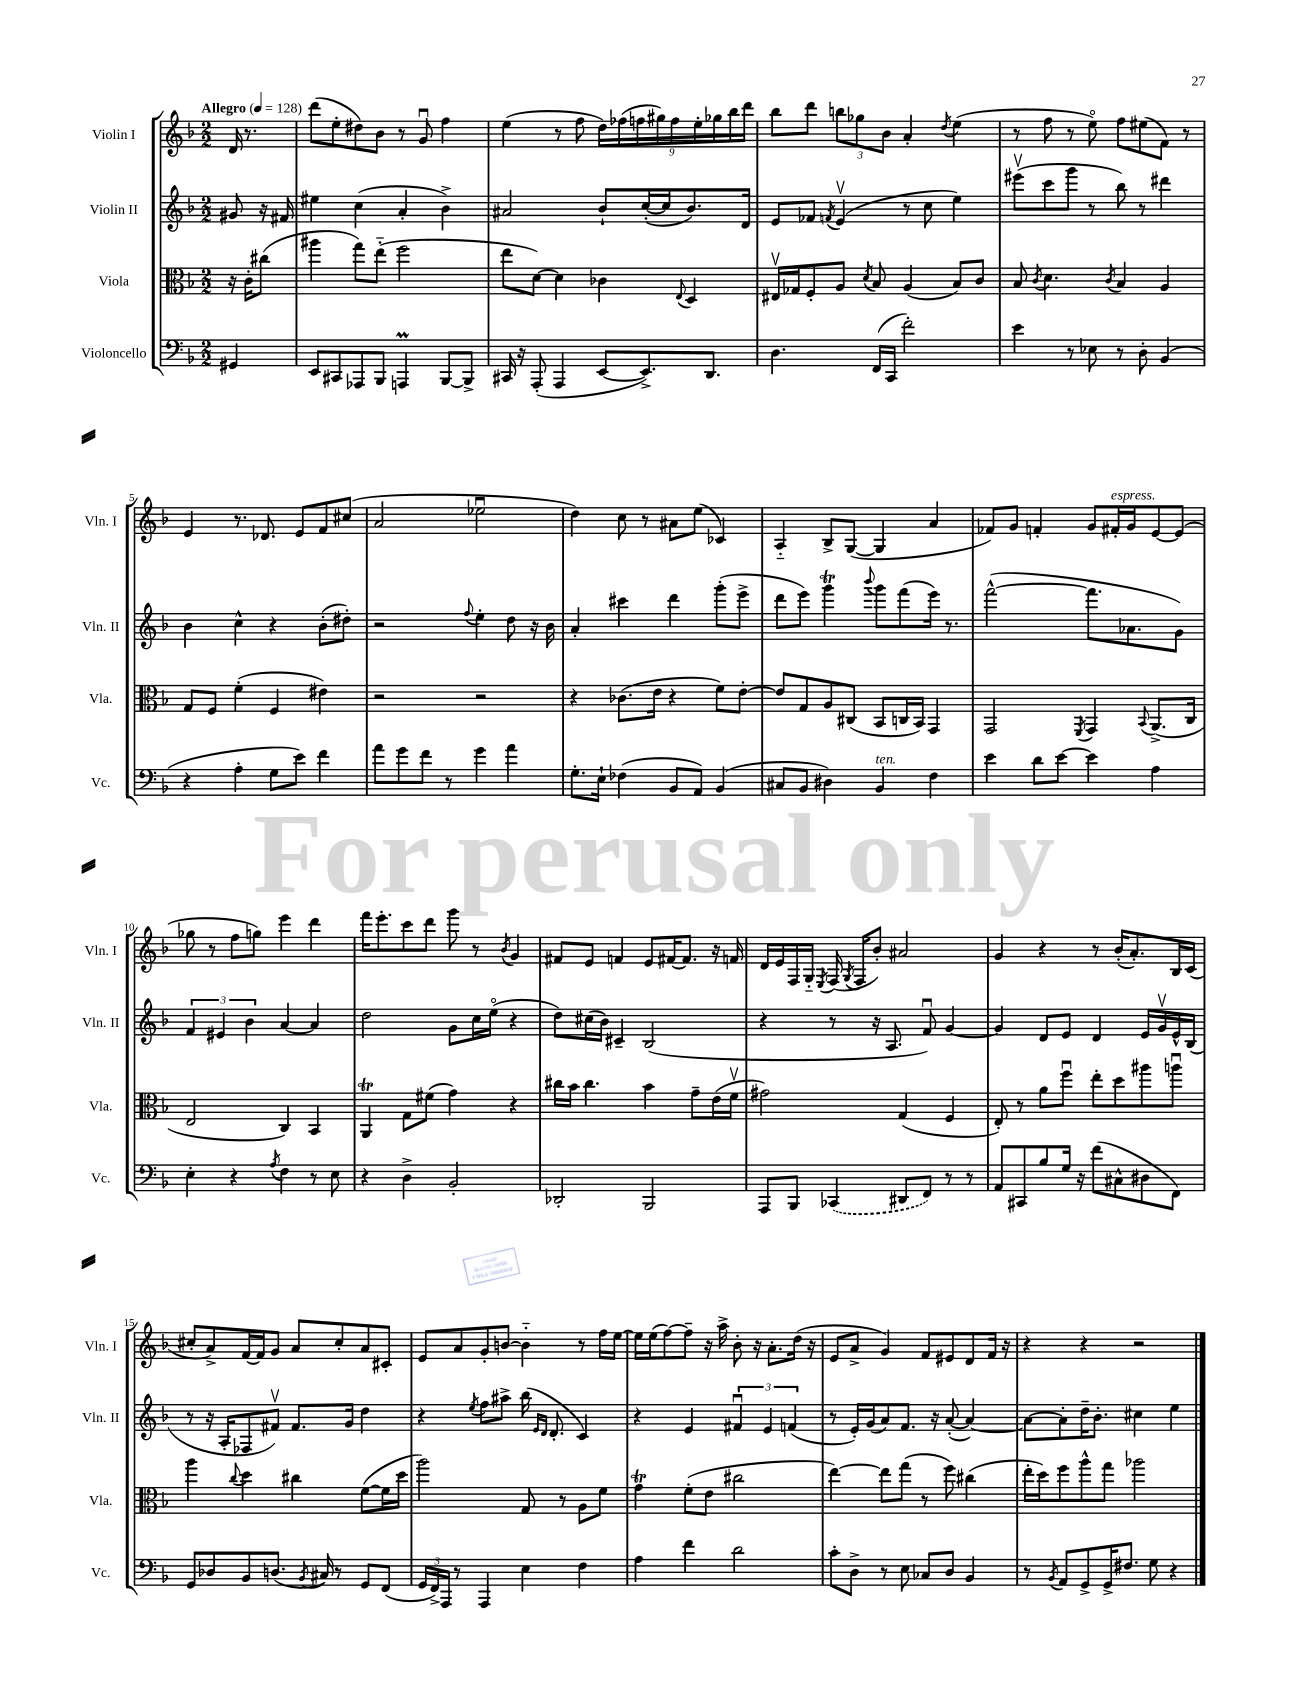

**kern	**kern	**kern	**kern
*part4	*part3	*part2	*part1
*staff4	*staff3	*staff2	*staff1
*I"Violoncello	*I"Viola	*I"Violin II	*I"Violin I
*I'Vc.	*I'Vla.	*I'Vln. II	*I'Vln. I
*clefF4	*clefC3	*clefG2	*clefG2
*k[b-]	*k[b-]	*k[b-]	*k[b-]
*M2/2	*M2/2	*M2/2	*M2/2
*MM128	*MM128	*MM128	*MM128
=	=	=	=
!	!	!	!LO:TX:a:B:t=Allegro
4GG#X/	16r	8g#X/	16d/
.	16c'\KL	.	8.r
.	(8cc#X\J	16r	.
.	.	16f#X/	.
=1	=1	=1	=1
8EE/L	4aa#X\	4ee#X\	(8ddd\L
8CC#X/	.	.	8ee'\
8AAA-X/	8gg\L)	(4cc\	8dd#X\)
8BBB-/J	(8ee\J	.	8b-\J
4AAAnm/	2ff\	4a'/	8r
.	.	.	8gu/
[8BBB-/L	.	4b-^\)	4ff\
8BBB-^/J]	.	.	.
=2	=2	=2	=2
16CC#X/	8ee\L	2a#X/	(4ee\
16r	.	.	.
(8AAA'/	[8d\J)	.	.
4AAA/	4d\]	.	8r
.	.	.	8ff\
[8EE/L	4c-X\	8b-`/L	18dd\LL)
.	.	.	(18ff-X\
.	.	.	18ffn\
8.EE^/])	.	([16cc'/L	.
.	.	.	18gg#X\)
.	.	16cc/J]	.
.	.	.	18ff\
.	8qqE/	.	.
.	4D/	8.b-/)	.
.	.	.	18ee'\
8.DD/J	.	.	.
.	.	.	18gg-X\
.	.	.	18bb-\
.	.	16d/Jk	.
.	.	.	18ddd\JJ
=3	=3	=3	=3
4.D\	16E#Xv/LL	8e/L	8bb-\L
.	16G-X/J	.	.
.	8F'/	8f-X/J	8ddd\J
.	.	8qfn/	.
.	8A/J	(4ev/	12bbn\L
.	.	.	12gg-X\
.	8qd/	.	.
(16FF/LL	8B-/	.	.
.	.	.	12b-\J
16CC/JJ	.	.	.
2f'\)	(4A/	8r	4a'/
.	.	8cc\	.
.	.	.	8qdd/
.	8B-/L)	4ee\)	(4ee\
.	8c/J	.	.
=4	=4	=4	=4
4e\	8B-/	(8eee#Xv\L	8r
.	8qc/	.	.
.	4.d\	8ccc\	8ff\
8r	.	8ggg\J	8r
8E-X\	.	8r	8ee\)
.	8qc/	.	.
8r	4B-/	8bb-\)	8ff\L
8D'\	.	8r	(8ee#X\
(4BB-/	4A/	4ddd#X\	8f\J)
.	.	.	8r
!!LO:LB:g=z
=5	=5	=5	=5
4r	8G/L	4b-\	4e/
.	8F/J	.	.
4A'\	(4f'\	4cc^^\	8.r
.	.	.	8.d-X/
8G\L	4F/	4r	.
8e\J)	.	.	8e/L
4f\	4e#X\)	(8b-'\L	8f/
.	.	8dd#X'\J)	(8cc#X/J
=6	=6	=6	=6
8a\L	2r	2r	2a/
8g\	.	.	.
8f\J	.	.	.
8r	.	.	.
.	.	8qqff/	.
4g\	2r	4ee'\	2ee-Xu\
4a\	.	8dd\	.
.	.	16r	.
.	.	16b-\	.
=7	=7	=7	=7
8.G'\L	4r	4a'/	4dd\)
16E`\Jk	.	.	.
(4F-X\	(8.c-X\L	4ccc#X\	8cc\
.	.	.	8r
.	16e\Jk	.	.
8BB-/L	4r	4ddd\	8a#X\L
8AA/J)	.	.	(8ee\J
(4BB-/	8f\L)	(8ggg'\L	4c-X/)
.	[8e'\J	8eee^\J	.
=8	=8	=8	=8
8C#X/L	8e/L]	8ddd\L	4A/
8BB-/J	8G/	8eee\J)	.
4D#X\)	8A/	4gggT\	8B-^/L
.	(8C#X/J	.	([8G/J
.	.	8qqbbb-/	.
!LO:TX:a:i:t=ten.	!	!	!
4BB-/	8BB-/L	8ggg\L	4G/]
.	16Cn/L	(8fff\	.
.	16BB-/JJ)	.	.
4F\	4GG/	16eee\Jk)	4a/
.	.	8.r	.
=9	=9	=9	=9
4e\	2GG/	([2fff^^\	8f-X/L)
.	.	.	8g/J
8d\L	.	.	4fn'/
[8e\J	.	.	.
.	8qFF/	.	.
4e\]	4GG/	8.fff\L]	8g/L
!	!	!	!LO:TX:a:i:t=espress.
.	.	.	16f#X'/L
.	.	8.a-X\	16g/J
.	8qqBB-/	.	.
4A\	(8.AA^/L	.	[8e/
.	.	8g\J)	(8e/J]
.	16C/Jk	.	.
!!LO:LB:g=z
=10	=10	=10	=10
4E'\	2E/	6f/	8gg-X\
.	.	.	8r
.	.	6e#X/	.
4r	.	.	8ff\L
.	.	6b-\	.
.	.	.	8ggn\J)
8qA/	.	.	.
4F\	4C/)	[4a/	4eee\
8r	4BB-/	4a/]	4ddd\
8E\	.	.	.
=11	=11	=11	=11
4r	4AAt/	2dd\	16fff\KL
.	.	.	8.eee'\
4D^\	8G\L	.	8ccc\
.	(8f#X\J	.	8ddd\J
2BB-'/	4g\)	8g\L	8ggg\
.	.	16cc\L	8r
.	.	(16ee\JJ	.
.	.	.	8qb-/
.	4r	4r	4g/
=12	=12	=12	=12
2DD-X'/	16cc#X\LL	8dd\L)	8f#X/L
.	16b-\JJ	.	.
.	4.cc#\	(16cc#X\L	8e/J
.	.	16b-\JJ)	.
.	.	4c#X~/	4fn/
2BBB-/	4b-\	(2B-/	8e/L
.	.	.	[16f#X/K
.	.	.	8.f#/J]
.	8g~\L	.	.
.	(16e\L	.	16r
.	16fv\JJ	.	16fn/
=13	=13	=13	=13
8AAA/L	2g#X\)	4r	16d/LL
.	.	.	16e/
8BBB-/J	.	.	16F/
.	.	.	16G/JJ
.	.	.	8qE/
(4CC-X/	.	8r	(16F/
.	.	.	8qG/
.	.	.	16F/KL
.	.	16r	8b-'/J)
.	.	8.A/	.
8DD#X/L	(4G/	.	2a#X/
8FF/J)	.	8fu/)	.
8r	4F/	[4g/	.
8r	.	.	.
=14	=14	=14	=14
8AA/L	8E'/)	4g/]	4g/
8CC#X/	8r	.	.
8B-/	8a\L	8d/L	4r
16G/Jk	8ffu\J	8e/J	.
16r	.	.	.
(8f\L	8ee'\L	4d/	8r
8C#X^^\	8dd\	.	(16b-'/KL
.	.	.	8.a'/)
8D#X\	8aa#X\	16e/LL	.
.	.	16gv/	.
8FF\J)	8aanu\J	16e^^/	16B-/L
.	.	(16B-/JJ	(16c/JJ
!!LO:LB:g=z
=15	=15	=15	=15
8GG/L	4aa\	8r	8cc#X'/L
8D-X/	.	16r	8a^/)
.	.	16A'/KL	.
.	8qqcc/	.	.
8BB-/	4dd\	8F-X/	[16f/L
.	.	.	16f/J]
(8.Dn/J	.	8f#Xv/J)	8g/J
.	4cc#X\	8.f#/L	8a/L
8qBB-/	.	.	.
16C#X/)	.	.	.
8r	.	.	8cc#'/
.	.	16g/Jk	.
8GG/L	([8f\L	4dd\	8a/
(8FF/J	16f\L]	.	8c#X'/J
.	16dd\JJ	.	.
=16	=16	=16	=16
24GG/LL	2aa\)	4r	8e/L
24FF^/)	.	.	.
24AAA/JJ	.	.	.
8r	.	.	8a/
.	.	8qee/	.
4AAA/	.	8ff\L	8g'/
.	.	8aa#X^\J	[8bn/J
4E\	8G/	(16bb-\	4b\]
.	.	16qqe/LL	.
.	.	16qqd/JJ	.
.	.	8.d'/	.
.	8r	.	.
4F\	8A\L	4c/)	8r
.	8f\J	.	16ff\LL
.	.	.	[16ee\JJ
=17	=17	=17	=17
4A\	4gT\	4r	16ee\LL]
.	.	.	(16ee\J
.	.	.	[8ff\)
4f\	(8f'\L	4e/	8ff~\J]
.	8e\J	.	16r
.	.	.	16aa^\
2d\	2cc#X\	6f#Xu/	8b-'\
.	.	.	16r
.	.	6e/	.
.	.	.	8.a'\L
.	.	(6fn/	.
.	.	.	(16dd\Jk
.	.	.	16r
=18	=18	=18	=18
8c'\L	[4ee\)	8r	8e/L
8D^\J	.	16e'/LL)	8a^/J
.	.	(16g/J	.
8r	8ee\L]	8a/)	4g/)
8E\	(8gg\J	8.f/J	.
8C-X/L	8r	.	8f/L
.	.	16r	.
8D/J	8ff\)	([8a'/	8e#X/
4BB-/	(4cc#X\	4a/_)	8d/
.	.	.	16f/Jk
.	.	.	16r
=19	=19	=19	=19
8r	16ee'\LL	8a\L_	4r
.	16dd\J)	.	.
8qBB-/	.	.	.
8AA/L	8ff\	8a'\]	.
8GG^/	8aa^^\	16dd~\K	4r
.	.	8.b-'\J	.
16GG^/K	8gg\J	.	.
8.F#X/J	.	.	.
.	2aa-X\	4cc#X\	2r
8G\	.	.	.
4r	.	4ee\	.
==	==	==	==
*-	*-	*-	*-
